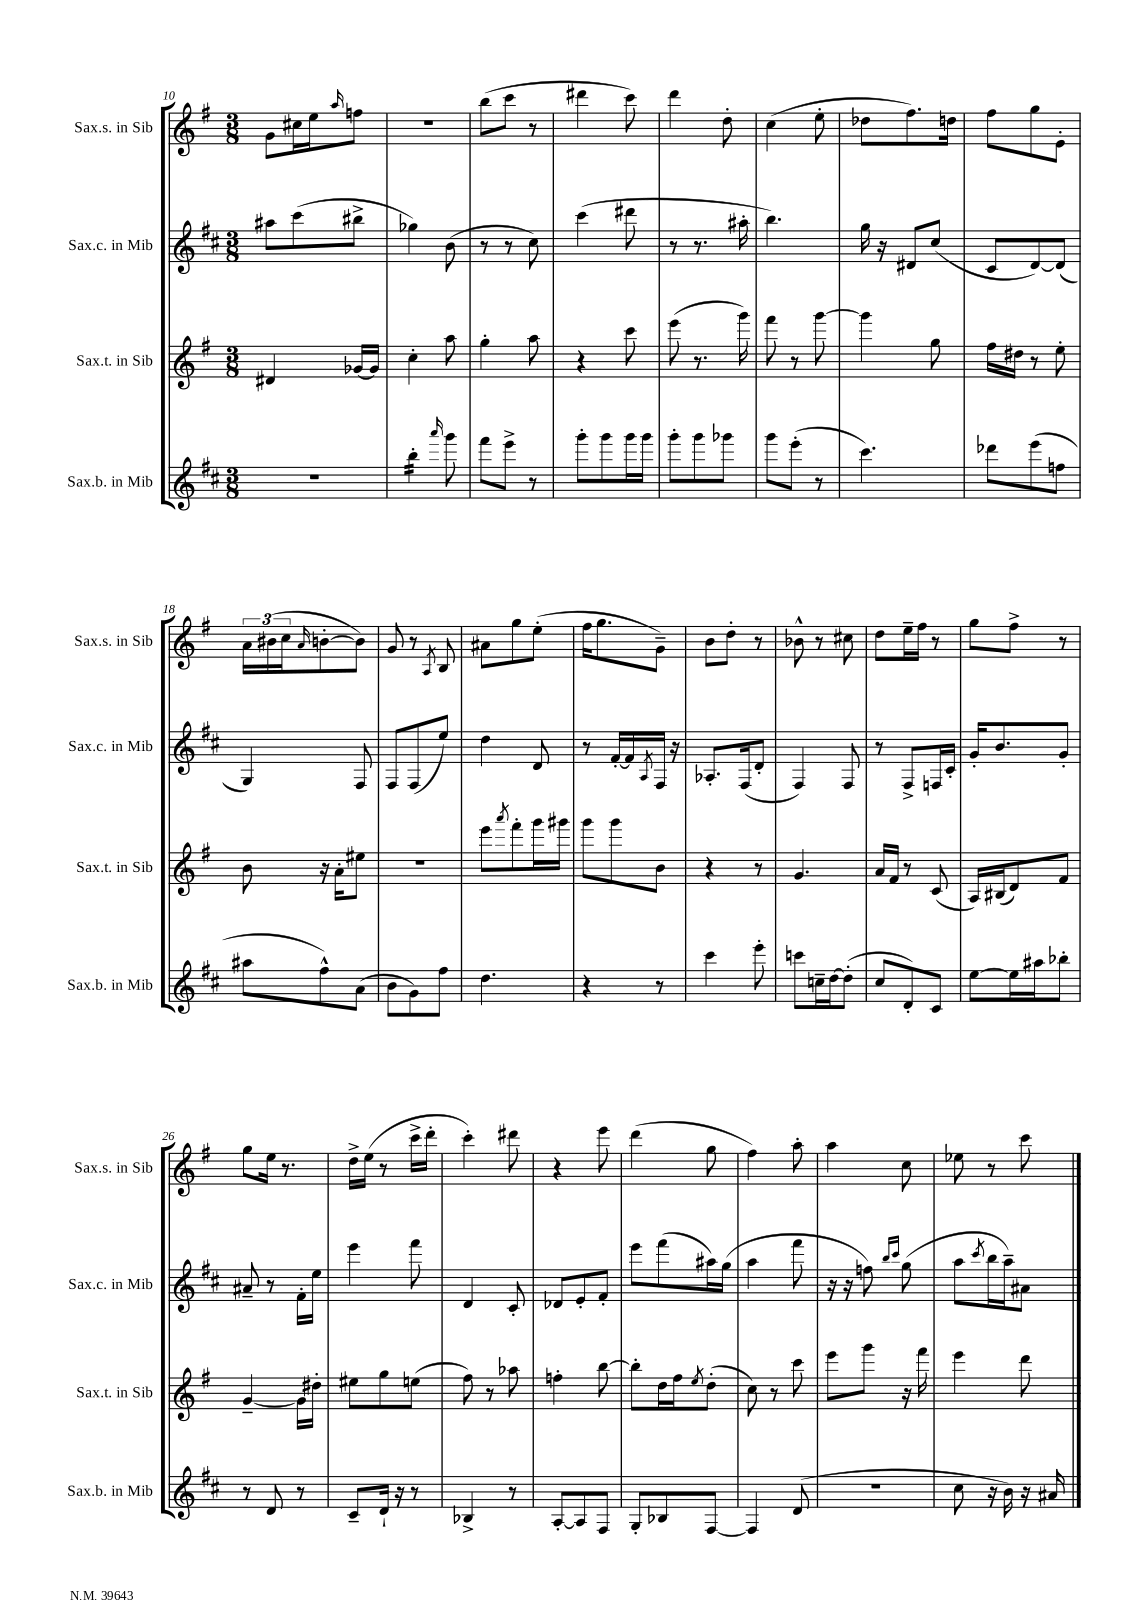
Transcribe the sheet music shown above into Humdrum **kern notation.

**kern	**kern	**kern	**kern
*staff4	*staff3	*staff2	*staff1
*clefG2	*clefG2	*clefG2	*clefG2
*k[f#c#]	*k[f#]	*k[f#c#]	*k[f#]
*M3/8	*M3/8	*M3/8	*M3/8
4.r	4d#/	8aa#\L	8g\L
.	.	(8ccc#\	16cc#\L
.	.	.	16ee\J
.	.	.	16qqaa/
.	[16g-/LL	8bb#^\J	8ff\J
.	16g-/]JJ	.	.
=	=	=	=
4bb'\	4cc'\	4gg-\)	4.r
16qqaaa/	.	.	.
8ggg\	8aa\	(8b\	.
=	=	=	=
8fff#\L	4gg'\	8r	(8bb\L
8eee^\J	.	8r	8ccc\J
8r	8aa\	8cc#\)	8r
=	=	=	=
8ggg'\L	4r	(4ccc#\	4ddd#\
8ggg\	.	.	.
16ggg\L	8ccc\	8ddd#\	8ccc\)
16ggg\JJ	.	.	.
=	=	=	=
8ggg'\L	(8eee\	8r	4ddd\
8ggg\	8.r	8.r	.
8ggg-\J	.	.	8dd'\
.	16ggg\)	16aa#'\	.
=	=	=	=
8ggg\L	8fff#\	4.bb\)	(4cc\
(8eee'\J	8r	.	.
8r	[8ggg\	.	8ee'\
=	=	=	=
4.ccc#\)	4ggg\]	16gg\	8dd-\L
.	.	16r	.
.	.	8d#/L	8.ff#\)
.	8gg\	(8cc#/J	.
.	.	.	16dd\Jk
=	=	=	=
8ddd-\L	16ff#\LL	8c#/L	8ff#\L
.	16dd#\JJ	.	.
(8eee\	8r	[8d/)	8gg\
8ff\J	8ee'\	(8d/]J	8e'\J
=	=	=	=
8aa#\L	8b\	4G/)	24a\LL
.	.	.	(24b#\
.	.	.	24cc\J
.	.	.	16qqa/
8ff#^^\)	16r	.	[8b'\
.	16a'\LK	.	.
(8a\J	8ee#\J	8F#/	8b\]J)
=	=	=	=
8b\L	4.r	8F#/L	8g/
8g\)	.	(8F#/	8r
.	.	.	8qA/
8ff#\J	.	8ee/J)	8B/
=	=	=	=
4.dd\	8eee\L	4dd\	8a#\L
.	8qaaa/	.	.
.	8fff#'\	.	8gg\
.	16ggg\L	8d/	(8ee'\J
.	16ggg#\JJ	.	.
=	=	=	=
4r	8ggg\L	8r	16ff#\LK
.	.	.	8.gg\
.	8ggg\	[16f#'/LL	.
.	.	16f#/]	.
.	.	8qA/	.
8r	8b\J	16F#/JJ	8g~\J)
.	.	16r	.
=	=	=	=
4ccc#\	4r	8.A-'/L	8b\L
.	.	.	8dd'\J
.	.	(16F#/k	.
8eee'\	8r	8d'/J	8r
=	=	=	=
8ccc\L	4.g/	4F#/)	8b-^^\
16cc~\L	.	.	8r
[16dd\J	.	.	.
(8dd'\]J	.	8F#/	8cc#\
=	=	=	=
8cc#/L	16a/LL	8r	8dd\L
.	16f#/JJ	.	.
8d'/)	8r	8F#^/L	16ee~\L
.	.	.	16ff#\JJ
8c#/J	(8c/	16F/L	8r
.	.	16c#'/JJ	.
=	=	=	=
[8ee\L	16A/LL)	16g'/LK	8gg\L
.	(16B#/J	8.b/	.
16ee\]L	8d/)	.	8ff#^\J
16aa#\J	.	.	.
8bb-'\J	8f#/J	8g'/J	8r
=	=	=	=
8r	[4g~/	8a#~/	8gg\L
8d/	.	8r	16ee\Jk
.	.	.	8.r
8r	16g\]LL	16f#'\LL	.
.	16dd#'\JJ	16ee\JJ	.
=	=	=	=
8c#~/L	8ee#\L	4eee\	16dd^\LL
.	.	.	(16ee\JJ
16d`/Jk	8gg\	.	8r
16r	.	.	.
8r	(8ee\J	8fff#\	16ccc^\LL
.	.	.	16ddd'\JJ
=	=	=	=
4B-^/	8ff#\)	4d/	4ccc'\)
.	8r	.	.
8r	8aa-\	8c#'/	8ddd#\
=	=	=	=
[8A'/L	4ff'\	8d-/L	4r
8A/]	.	8e'/	.
8F#/J	[8bb\	8f#'/J	8eee\
=	=	=	=
8G'/L	8bb'\]L	8eee\L	(4ddd\
8B-/	16dd\L	(8fff#\	.
.	16ff#\J	.	.
.	8qee/	.	.
[8F#/J	(8dd'\J	16aa#\L)	8gg\
.	.	(16gg\JJ	.
=	=	=	=
4F#/]	8cc\)	4aa\	4ff#\)
.	8r	.	.
(8d/	8ccc\	8fff#\	8aa'\
=	=	=	=
4.r	8eee\L	16r	4aa\
.	.	16r	.
.	8ggg\J	8ff\)	.
.	.	16qqbb/LL	.
.	.	16qqccc#/JJ	.
.	16r	(8gg\	8cc\
.	16fff#\	.	.
=	=	=	=
8cc#\	4eee\	8aa\L	8ee-\
.	.	8qccc#/	.
16r	.	16bb\L	8r
16b\)	.	16aa~\J)	.
16r	8ddd\	8a#\J	8ccc\
16a#/	.	.	.
==	==	==	==
*-	*-	*-	*-
